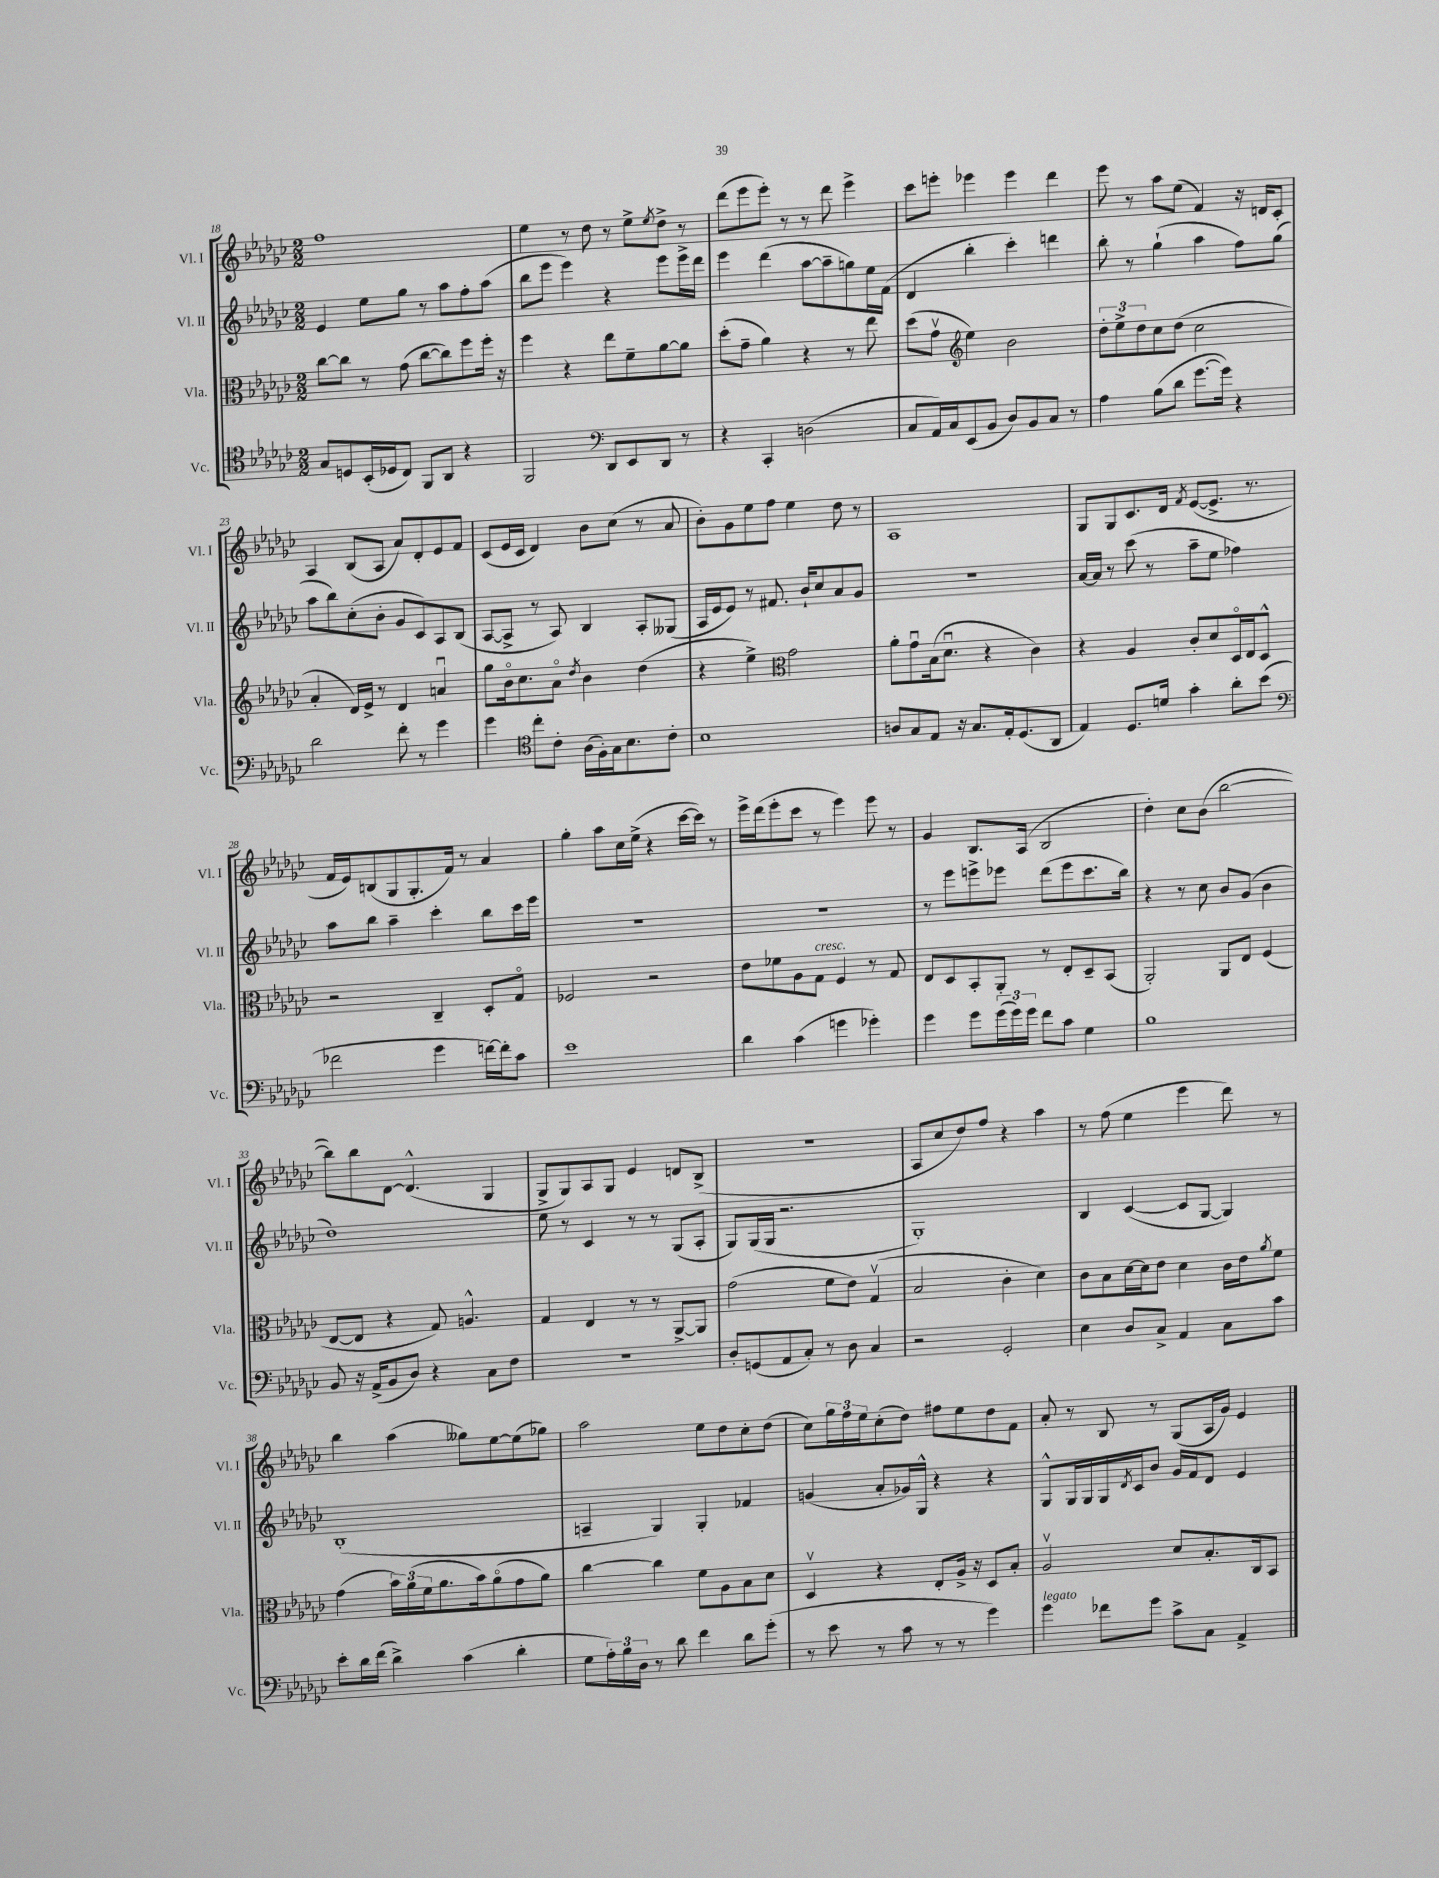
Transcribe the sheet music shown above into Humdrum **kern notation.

**kern	**kern	**kern	**kern
*staff4	*staff3	*staff2	*staff1
*clefC4	*clefC3	*clefG2	*clefG2
*k[b-e-a-d-g-c-]	*k[b-e-a-d-g-c-]	*k[b-e-a-d-g-c-]	*k[b-e-a-d-g-c-]
*M2/2	*M2/2	*M2/2	*M2/2
8G-	[8cc-	4e-	1ff
8D	8cc-]	.	.
(16BB-'	8r	8ee-	.
16D-	.	.	.
8C-)	(8g-	8gg-	.
8FF	[8cc-	8r	.
8AA-	8cc-])	8aa-	.
4r	8ff	8ff'	.
.	16ff'	(8aa-	.
.	16r	.	.
=	=	=	=
2FF	4ff	8bb-	4ee-
.	.	8eee-	.
.	4r	4eee-)	8r
.	.	.	8dd-
*clefF4	*	*	*
8DD-	8ee-	4r	8r
8EE-	8f~	.	8ee-^
.	.	.	8qee-
8DD-	[8a-	8eee-	8dd-^
8r	8a-]	16eee-^	8r
.	.	16ddd-	.
=	=	=	=
4r	(8dd-'	4eee-	(8ddd-
.	8g-~	.	8eee-
4CC-'	4a-)	(4ddd-	8eee-')
.	.	.	8r
(2D	4r	[8aa-	8r
.	.	8aa-~]	8ddd-
.	8r	8gg)	4eee-^
.	8ee-	16ee-	.
.	.	(16f	.
=	=	=	=
8C-	(8dd-	4d-	8ccc-
16AA-)	8g-v	.	8eee'
16C-	.	.	.
*	*clefG2	*	*
(8EE-	4ee-)	4bb-'	4eee-
8BB-	.	.	.
8D-)	2b-	4ccc-')	4eee-
8BB-	.	.	.
8C-	.	4ddd	4ddd-
8r	.	.	.
=	=	=	=
4A-	12dd-'	8bb-'	8eee-
.	12ee-^	.	.
.	.	8r	8r
.	12dd-	.	.
(8B-	8cc-	(4gg-`	8aa-
8d-	(8dd-	.	(8ee-
[8.g-	2cc-	4aa-	4f)
16g-])	.	.	.
4r	.	8ff)	16r
.	.	.	16d
.	.	(8gg-	8c-'
=	=	=	=
2d-	4a-'	8aa-	4A-
.	.	8bb-)	.
.	16d-)	(8cc-'	(8B-
.	16e-^	.	.
.	8r	8b-'	8A-
8f'	4d-	8g-	8a-)
8r	.	8c-)	8d-'
4g-	4au	8A-	8e-
.	.	(8B-	8f
=	=	=	=
4g-	8gg-	[8A-	(8c-
.	16b-o	8A-^]	16e-
.	8.cc-	.	16c-
*clefC4	*	*	*
8cc-'	.	8r	4d-)
8c-'	8a-o	8A-)	.
.	8qdd-	.	.
(16A-	4b-	4B-	8b-
16F')	.	.	.
16G-	.	.	(8cc-
8.B-	.	.	.
.	(4dd-	8A-'	8r
8c-'	.	(8G--	8a-
=	=	=	=
1B-	4r	16A-	8b-')
.	.	16e-	.
.	.	8e-)	8g-
.	4ee-^)	8r	8ee-
.	.	8.f#	8ff
*	*clefC3	*	*
.	2g-	.	4ee-
.	.	16b-`	.
.	.	8cc-	.
.	.	8a-	8dd-
.	.	8g-	8r
=	=	=	=
8A	8a-'	1r	1A-
8G-	8g-u	.	.
8E-	(16B-	.	.
.	8.d-u	.	.
16r	.	.	.
8.G-	.	.	.
.	4r	.	.
16E-'	.	.	.
(8.D-	.	.	.
.	4c-)	.	.
8AA-	.	.	.
=	=	=	=
4E-)	4r	[16a-	8G-
.	.	16a-]	.
.	.	8r	8G-
8.D-	4A-	(8ccc-	8.c-
.	.	8r	.
16d	.	.	16d-
.	.	.	8qf
4g-'	8c-'	8aa-~	([8e-
.	8d-	8ee-	8.e-^]
8a-'	16D-o	4ff-)	.
.	16E-	.	8.r
(8b-	8D-^^	.	.
=	=	=	=
*clefF4	*	*	*
2f-	2r	8aa-	16f
.	.	.	16e-)
.	.	8bb-	(8B
.	.	4aa-~	8G-
.	.	.	8.G-'
4g-	4C-~	4ccc-'	.
.	.	.	16f)
.	.	.	8r
[16f)	8D-'	8bb-	4a-
16f']	.	.	.
8c-	8G-o	16ccc-	.
.	.	16eee-	.
=	=	=	=
1e-	2F-	1r	4gg-'
.	.	.	8aa-
.	.	.	16cc-
.	.	.	(16ee-^
.	2r	.	4r
.	.	.	[16ccc-
.	.	.	16ccc-])
.	.	.	8r
=	=	=	=
4d-	8e-	1r	16eee-^
.	.	.	(16ddd-
.	8f-	.	8eee-'
(4c-	8A-	.	8ccc-
.	8G-	.	8r
4g	4F	.	4eee-)
4g-')	8r	.	8eee-
.	8G-	.	8r
=	=	=	=
4g-	8E-	8r	4g-
.	8D-	8eee-	.
8g-	8BB-'	8eee^	8.B-
(24g-	8AA-'	8eee-	.
24g-)	.	.	.
.	.	.	(16A-
24g-	.	.	.
8f	8r	(8ddd-	2B-
8c-	8E-'	8eee-	.
4G-	8D-~	8.ccc-	.
.	(8BB-	.	.
.	.	16bb-)	.
=	=	=	=
1B-	2AA-')	4r	4dd-')
.	.	8r	8cc-
.	.	8cc-	(8b-
.	8AA-	8b-	[2bb-
.	8E-	(8g-	.
.	(4F	4b-	.
=	=	=	=
8BB-	[8E-	1dd-)	8bb-])
16r	8E-]	.	8bb-
(16AA-^	.	.	.
8BB-	4r	.	[8d-
8D-)	.	.	(4.d-^^]
4r	8G-)	.	.
.	4.A^^	.	.
8C-	.	.	4G-
8F	.	.	.
=	=	=	=
1r	4G-	8ee-	8G-^
.	.	8r	8G-)
.	4E-	4c-	8A-
.	.	.	8G-
.	8r	8r	4e-
.	8r	8r	.
.	[8AA-^	(8G-	8d
.	8AA-]	8A-'	(8B-^
=	=	=	=
8D-'	(2g-	8G-)	1r
(8GG	.	(16G-	.
.	.	16G-	.
8AA-	.	2.r	.
8C-')	.	.	.
8r	8f	.	.
8D-	8e-)	.	.
4C-	(4G-v	.	.
=	=	=	=
2r	2B-	1G-')	8A-
.	.	.	8cc-
.	.	.	8dd-)
.	.	.	8ff
2GG-'	4c-'	.	4r
.	4d-)	.	4aa-
=	=	=	=
4E-	8c-	4B-	8r
.	8B-	.	(8ff
8D-	[16d-	([4c-	4ee-
.	16d-]	.	.
8C-^	8e-	.	.
4AA-	4d-	8c-]	4eee-
.	.	[8G-	.
8C-	16c-	4G-])	8ddd-)
.	16e-	.	.
.	8qa-	.	.
8c-	8f	.	8r
=	=	=	=
8e-'	(4g-	(1B-'	4bb-
16d-	.	.	.
(16f	.	.	.
4d-^)	24b-)	.	(4aa-
.	(24a-	.	.
.	24f	.	.
.	8.a-	.	.
(4c-	.	.	8gg--)
.	16b-)	.	.
.	(8a-o	.	[8ee-
4d-'	8g-	.	(8ee-]
.	8a-)	.	8gg-)
=	=	=	=
8G-	[4cc-	4A~	2aa-
24A-')	.	.	.
24B-	.	.	.
24D-	.	.	.
8r	4cc-]	4G-)	.
8d-	.	.	.
4f	8f	4G-'	8ee-
.	8A-	.	8dd-
8d-	8B-	4f-	8cc-'
(8g-'	8d-	.	(8dd-
=	=	=	=
8r	4D-v	(4g	8cc-)
8e-	.	.	24gg-
.	.	.	24ff
.	.	.	24ee-
8r	4r	8a-'	(8cc-'
8c-	.	16g-)	8dd-)
.	.	16G-^^	.
8r	8E-'	4r	8ff#
8r	16A-^	.	8ee-
.	16r	.	.
4g-)	8D-	4r	8dd-
.	8B-'	.	8f
=	=	=	=
4g-	2A-v	8G-^^	8a-'
.	.	16G-	8r
.	.	16G-	.
8f-	.	16G-	8B-
.	.	8qd-	.
.	.	16c-	.
8g-	.	8b-	8r
8c-^	8d-	16g-	(8G-
.	.	16f	.
8C-	8.B-'	8d-	16A-
.	.	.	16g-)
4AA-^	.	4e-	4e-
.	16C-	.	.
.	8BB-	.	.
==	==	==	==
*-	*-	*-	*-
